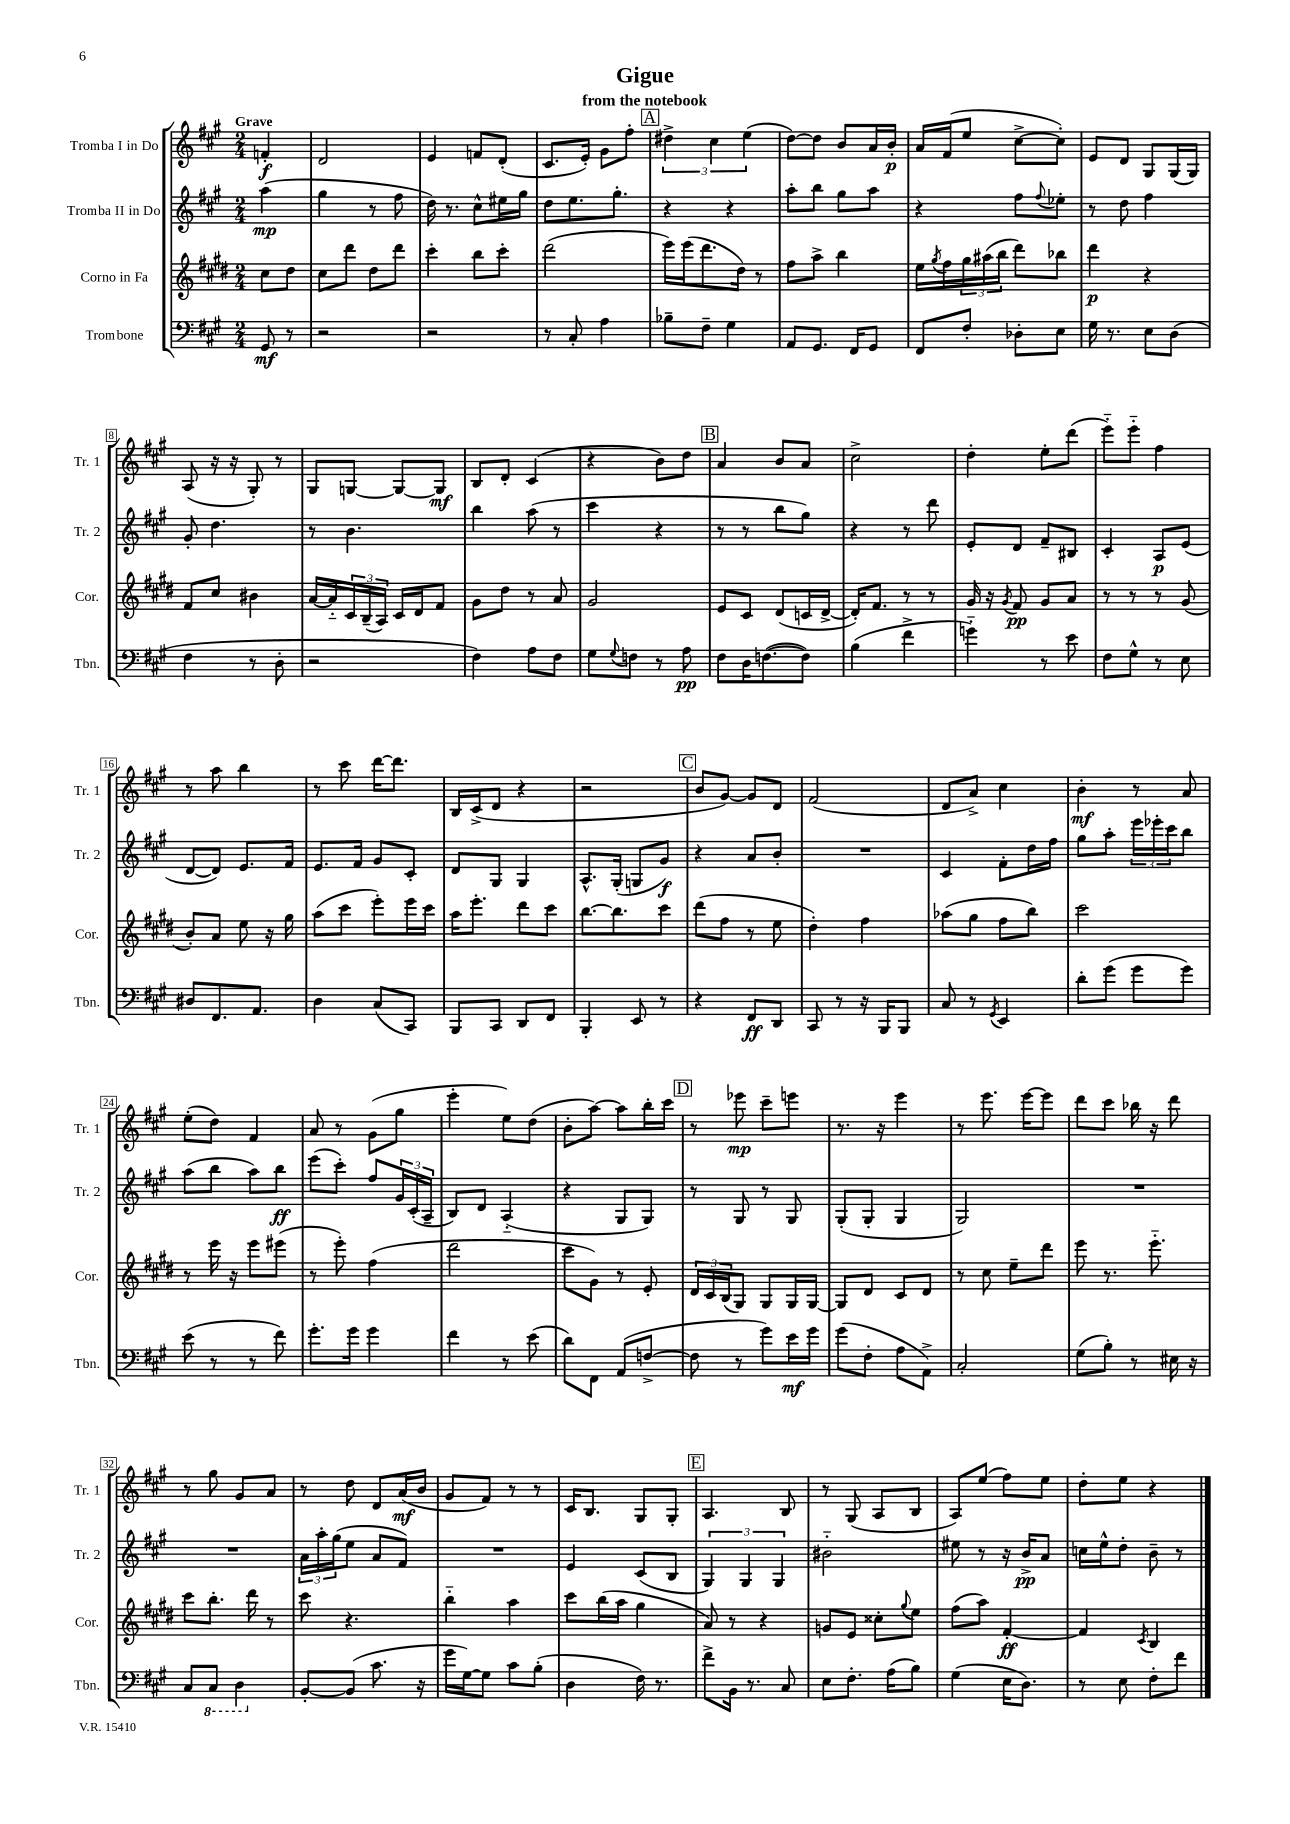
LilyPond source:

\header { title = "Gigue" subtitle = "from the notebook" }
<<
\new StaffGroup <<
\new Staff = "s0" \with { instrumentName = "Tromba I in Do" shortInstrumentName = "Tr. 1" } {
    \clef treble \key a \major \numericTimeSignature \time 2/4 \partial 4 \tempo "Grave"
    f'4-.\f |
    d'2 |
    e'4 f'8 d'8-.( |
    cis'8. e'16-.) gis'8 fis''8-. |
    \mark \markup { \box "A" } \tuplet 3/2 { dis''4-> cis''4 e''4( } |
    d''8~) d''8 b'8 a'16 b'16-.\p |
    a'16 fis'16( e''8 cis''8~-> cis''8-.) |
    e'8 d'8 gis8 gis16( gis16) |
    a8( r16 r16 gis8-.) r8 |
    gis8 g8~ g8~ g8\mf |
    b8 d'8-. cis'4( |
    r4 b'8) d''8 |
    \mark \markup { \box "B" } a'4 b'8 a'8 |
    cis''2-> |
    d''4-. e''8-. d'''8( |
    e'''8-_) e'''8-_ fis''4 |
    r8 a''8 b''4 |
    r8 cis'''8 d'''16~ d'''8. |
    b16 cis'16->( d'8 r4 |
    r2 |
    \mark \markup { \box "C" } b'8 gis'8~) gis'8 d'8 |
    fis'2( |
    d'8 a'8->) cis''4 |
    b'4-.\mf r8 a'8 |
    e''8-.( d''8) fis'4 |
    a'8 r8 gis'8( gis''8 |
    e'''4-. e''8) d''8( |
    b'8-. a''8~) a''8 b''16-. cis'''16 |
    \mark \markup { \box "D" } r8 ees'''8\mp cis'''8-- e'''8 |
    r8. r16 e'''4 |
    r8 e'''8. e'''16~ e'''8 |
    d'''8 cis'''8 bes''16 r16 d'''8 |
    r8 gis''8 gis'8 a'8 |
    r8 d''8 d'8 a'16\mf( b'16 |
    gis'8 fis'8) r8 r8 |
    cis'16 b8. gis8 gis8-. |
    \mark \markup { \box "E" } a4. b8 |
    r8 gis8( a8 b8 |
    a8) e''8( fis''8) e''8 |
    d''8-. e''8 r4 \bar "|." |
}
\new Staff = "s1" \with { instrumentName = "Tromba II in Do" shortInstrumentName = "Tr. 2" } {
    \clef treble \key a \major \numericTimeSignature \time 2/4 \partial 4
    a''4\mp( |
    gis''4 r8 fis''8 |
    d''16) r8. cis''8-^ eis''16 gis''16 |
    d''8 e''8. gis''8.-. |
    \mark \markup { \box "A" } r4 r4 |
    a''8-. b''8 gis''8 a''8 |
    r4 fis''8 \appoggiatura { fis''8 } ees''8-. |
    r8 d''8 fis''4 |
    gis'8-. d''4. |
    r8 b'4. |
    b''4 a''8( r8 |
    cis'''4 r4 |
    \mark \markup { \box "B" } r8 r8 b''8 gis''8) |
    r4 r8 d'''8 |
    e'8-. d'8 fis'8-- bis8 |
    cis'4-. a8\p e'8( |
    d'8~ d'8) e'8. fis'16 |
    e'8. fis'16 gis'8 cis'8-. |
    d'8 gis8 gis4 |
    a8.-^ gis16-.( g8 gis'8\f) |
    \mark \markup { \box "C" } r4 a'8 b'8-. |
    R2 |
    cis'4 fis'8-. d''16 fis''16 |
    gis''8 a''8-. \tuplet 3/2 { e'''16 ees'''16-. cis'''16 } b''8 |
    a''8( b''8 a''8) b''8\ff |
    e'''8( cis'''8-.) fis''8 \tuplet 3/2 { gis'16 cis'16-.( a16-- } |
    b8) d'8 a4-_( |
    r4 gis8 gis8) |
    \mark \markup { \box "D" } r8 gis8 r8 gis8 |
    gis8-.( gis8-. gis4 |
    gis2) |
    R2 |
    R2 |
    \tuplet 3/2 { a'16 a''16-. gis''16( } e''8 a'8 fis'8) |
    R2 |
    e'4 cis'8( b8 |
    \mark \markup { \box "E" } \tuplet 3/2 { gis4) gis4 gis4 } |
    bis'2-_ |
    eis''8 r8 r16 b'16->\pp a'8 |
    c''16 e''16-^ d''8-. b'8-- r8 \bar "|." |
}
\new Staff = "s2" \with { instrumentName = "Corno in Fa" shortInstrumentName = "Cor." } {
    \clef treble \key e \major \numericTimeSignature \time 2/4 \partial 4
    cis''8 dis''8 |
    cis''8 dis'''8 dis''8 dis'''8 |
    cis'''4-. b''8 cis'''8-. |
    dis'''2( |
    \mark \markup { \box "A" } e'''16) e'''16( dis'''8. dis''16) r8 |
    fis''8 a''8-> b''4 |
    e''16 \acciaccatura { gis''8 } fis''16 \tuplet 3/2 { gis''16 ais''16( b''16 } dis'''8) bes''8 |
    dis'''4\p r4 |
    fis'8 cis''8 bis'4 |
    a'16~ a'16-_ \tuplet 3/2 { cis'16 b16--( a16) } cis'16 dis'16 fis'8 |
    gis'8 dis''8 r8 a'8 |
    gis'2 |
    \mark \markup { \box "B" } e'8 cis'8 dis'8( c'16 dis'16~-> |
    dis'16-.) fis'8. r8 r8 |
    gis'16 r16 \acciaccatura { gis'8 } fis'8\pp gis'8 a'8 |
    r8 r8 r8 gis'8( |
    b'8-.) a'8 e''8 r16 gis''16 |
    a''8( cis'''8 e'''8-.) e'''16 cis'''16 |
    a''16 e'''8.-. dis'''8 cis'''8 |
    b''8.~ b''8. cis'''8 |
    \mark \markup { \box "C" } dis'''8( fis''8 r8 e''8 |
    dis''4-.) fis''4 |
    aes''8( gis''8 fis''8 b''8) |
    cis'''2 |
    r8 e'''16 r16 e'''8 eis'''8( |
    r8 e'''8-.) fis''4( |
    dis'''2 |
    cis'''8 gis'8) r8 e'8-. |
    \mark \markup { \box "D" } \tuplet 3/2 { dis'16 cis'16 b16( } gis8) gis8 gis16 gis16~ |
    gis8 dis'8 cis'8 dis'8 |
    r8 cis''8 e''8-- dis'''8 |
    e'''8 r8. e'''8.-_ |
    cis'''8 b''8.-. dis'''16 r8 |
    cis'''8 r4. |
    b''4-_ a''4 |
    cis'''8 b''16( a''16 gis''4 |
    \mark \markup { \box "E" } a'8) r8 r4 |
    g'8 e'8 cisis''8-. \appoggiatura { gis''8 } e''8 |
    fis''8( a''8) fis'4~-.\ff |
    fis'4 \acciaccatura { cis'8 } b4 \bar "|." |
}
\new Staff = "s3" \with { instrumentName = "Trombone" shortInstrumentName = "Tbn." } {
    \clef bass \key a \major \numericTimeSignature \time 2/4 \partial 4
    gis,8\mf r8 |
    r2 |
    r2 |
    r8 cis8-. a4 |
    \mark \markup { \box "A" } bes8-- fis8-- gis4 |
    a,8 gis,8. fis,16 gis,8 |
    fis,8 fis8-. des8-. e8 |
    gis16 r8. e8 d8( |
    fis4 r8 d8-. |
    r2 |
    fis4) a8 fis8 |
    gis8 \appoggiatura { gis8 } f8 r8 a8\pp |
    \mark \markup { \box "B" } fis8 d16 f8.~( f8) |
    b4( fis'4-> |
    g'4-_) r8 e'8 |
    fis8 gis8-^ r8 e8 |
    dis8 fis,8. a,8. |
    d4 cis8( cis,8) |
    b,,8 cis,8 d,8 fis,8 |
    b,,4-. e,8 r8 |
    \mark \markup { \box "C" } r4 fis,8\ff d,8 |
    cis,8 r8 r16 b,,16 b,,8 |
    cis8 r8 \acciaccatura { gis,8 } e,4 |
    d'8-. gis'8( gis'8 gis'8) |
    e'8( r8 r8 fis'8) |
    gis'8.-. gis'16 gis'4 |
    fis'4 r8 e'8( |
    d'8) fis,8 a,8( f8~-> |
    \mark \markup { \box "D" } f8 r8 gis'8) e'16\mf gis'16 |
    gis'8( fis8-. a8 a,8->) |
    cis2-. |
    gis8( b8-.) r8 eis16 r16 |
    cis8 \ottava #-1 cis,8 d,4 \ottava #0 |
    b,8~-. b,8( cis'8. r16 |
    gis'16 gis16~) gis8 cis'8 b8-.( |
    d4 fis16) r8. |
    \mark \markup { \box "E" } fis'8-> b,16 r8. cis8 |
    e8 fis8.-. a16( b8) |
    gis4( e16 d8.) |
    r8 e8 fis8-. fis'8 \bar "|." |
}
>>
>>
\layout { \context { \Score \override BarNumber.stencil = #(make-stencil-boxer 0.1 0.3 ly:text-interface::print) } }
